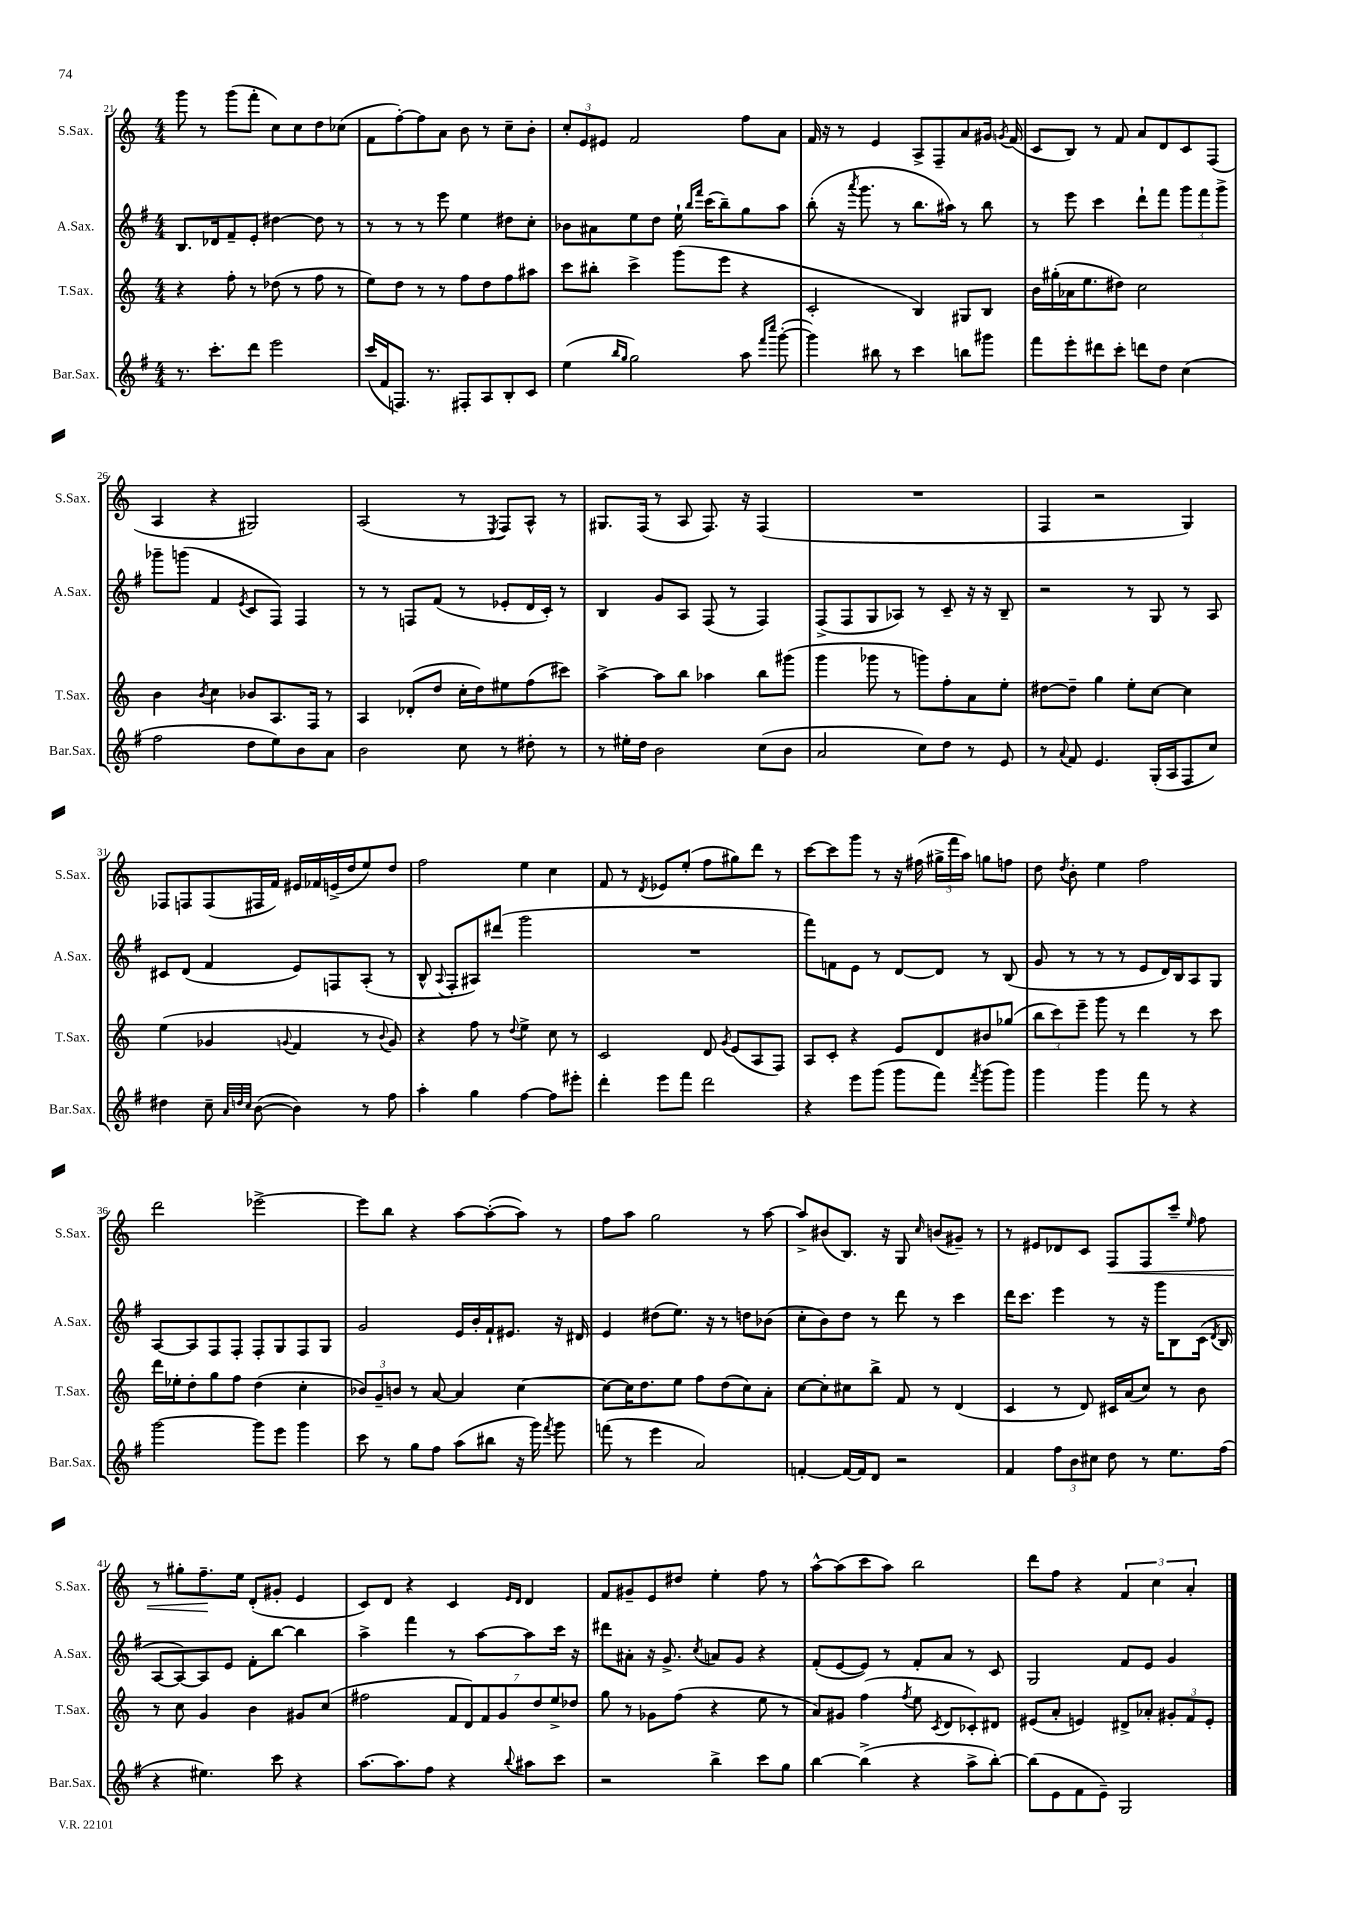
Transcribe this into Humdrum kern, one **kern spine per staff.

**kern	**kern	**kern	**kern
*staff4	*staff3	*staff2	*staff1
*clefG2	*clefG2	*clefG2	*clefG2
*k[f#]	*k[]	*k[f#]	*k[]
*M4/4	*M4/4	*M4/4	*M4/4
8.r	4r	8.B/L	8ggg\
.	.	.	8r
8.ccc'\L	.	16d-/k	.
.	8ff'\	8f#~/	(8ggg\L
8ddd\J	8r	8e'/J	8fff'\J
2eee\	(8dd-\	[4dd#\	8cc\L)
.	8r	.	8cc\
.	8ff\	8dd#\]	8dd\
.	8r	8r	(8cc-\J
=	=	=	=
(16ccc/LL	8ee\L)	8r	8f\L
16f#/J	.	.	.
8.F/J)	8dd\J	8r	[8ff'\)
.	8r	8r	8ff\]
8.r	.	.	.
.	8r	8eee\	8a\J
8F#'/L	8ff\L	4ee\	8b\
8A/	8dd\	.	8r
8B'/	8ff\	8dd#\L	8cc~\L
8c/J	8aa#\J	8cc'\J	8b'\J
=	=	=	=
(4ee\	8ccc\L	8b-\L	12cc'/L
.	.	.	12e/
.	8bb#'\J	8a#\	.
.	.	.	12e#/J
16qqbb/LL	.	.	.
16qqgg/JJ	.	.	.
2gg\)	4ccc^\	8ee\	2f/
.	.	8dd\J	.
.	(8ggg\L	16ee`\	.
.	.	16qqbb/LL	.
.	.	16qqfff#/JJ	.
.	.	(16ccc\LK	.
.	8eee\J	8bb~\)	.
8aa\	4r	8gg\	8ff\L
16qqfff#/LL	.	.	.
16qqcccc/JJ	.	.	.
([8ggg'\	.	8aa\J	8a\J
=	=	=	=
4ggg\])	2c'/	(8bb'\	16f/
.	.	.	16r
.	.	16r	8r
.	.	8qaaa/	.
.	.	8.ggg\	.
8bb#\	.	.	4e/
8r	.	8r	.
4ccc\	4B/)	8.bb\L	8A^/L
.	.	.	8F~/
.	.	16aa#\Jk)	.
8bb\L	8G#/L	8r	8a/
8ggg#\J	8B/J	8bb\	16g#/Jk
.	.	.	8qg/
.	.	.	(16f/
=	=	=	=
8fff#\L	16b\LL	8r	8c/L
.	(16gg#'\	.	.
8eee'\	16a-\J	8eee\	8B/J)
.	8.ee\	.	.
8ddd#\	.	4ccc\	8r
8ccc'\J	8dd#\J)	.	8f/
8ddd\L	2cc\	8ddd`\L	8a/L
8dd\J	.	8fff#\J	8d/
(4cc\	.	12ggg\L	8c/
.	.	12fff#\	.
.	.	.	(8F/J
.	.	12ggg^\J	.
=	=	=	=
2ff#\	4b\	8ggg-~\L	4A/
.	.	(8ggg\J	.
.	8qb/	.	.
.	4cc\	4f#/	4r
.	.	8qe/	.
8dd\L	8b-/L	8c/L	2G#/)
8ee\)	8.A/	8F#/J)	.
8b\	.	4F#/	.
.	16F/Jk	.	.
8a\J	8r	.	.
=	=	=	=
2b\	4A/	8r	(2A/
.	.	8r	.
.	(8d-'/L	8F/L	.
.	8dd/J	(8f#/J	.
8cc\	16cc'\LL	8r	8r
.	16dd\J)	.	.
.	.	.	8qE/
8r	8ee#\	8e-'/L	8F/L)
8dd#'\	(8ff\	16d/L	8A^^/J
.	.	16c'/JJ)	.
8r	8ccc#\J)	8r	8r
=	=	=	=
8r	[4aa^\	4B/	8.G#/L
16ee#'\LL	.	.	.
16dd\JJ	.	.	(16F/Jk
2b\	8aa\]L	8g/L	8r
.	8bb\J	8A/J	8A/
.	4aa-\	(8F#/	8.F/)
.	.	8r	.
.	.	.	16r
(8cc\L	8bb\L	4F#/)	(4F/
8b\J	(8ggg#\J	.	.
=	=	=	=
2a/	4ggg\	(8F#^/L	1r
.	.	8F#/	.
.	8ggg-\	8G/	.
.	8r	8A-/J)	.
8cc\L)	8ggg\L)	8r	.
8dd\J	8ff'\	8c~/	.
8r	8a\	16r	.
.	.	16r	.
8e/	8ee'\J	8B~/	.
=	=	=	=
8r	[8dd#\L	2r	4F/
8qqa/	.	.	.
8f#/	8dd#~\]J	.	.
4.e/	4gg\	.	2r
.	8ee'\L	8r	.
(16G'/LL	[8cc\J	8G/	.
16A/J	.	.	.
8F#/	4cc\]	8r	4G/)
8cc/J)	.	8A/	.
=	=	=	=
4dd#\	(4ee\	8c#/L	8F-/L
.	.	(8d/J	8F/
8cc~\	4g-/	4f#/	(8F/
32qqa/LLL	.	.	.
32qqdd/	.	.	.
32qqcc/JJJ	.	.	.
([8b\	.	.	16F#/L
.	.	.	16f/JJ)
.	8qqg/	.	.
4b\])	4f/	8e/L)	16e#/LL
.	.	.	16f-/
.	.	8F/	(16e^/
.	.	.	16dd/J
8r	8r	(8A'/J	8ee/)
.	8qqb/	.	.
8ff#\	8g/)	8r	8dd/J
=	=	=	=
4aa'\	4r	8B^^/	2ff\
.	.	8qqA/	.
.	.	8F#'/L	.
4gg\	8ff\	8A#/)	.
.	8r	(8ddd#/J	.
.	8qqdd/	.	.
[4ff#\	4ee^\	2ggg\	4ee\
8ff#\]L	8cc\	.	4cc\
8eee#'\J	8r	.	.
=	=	=	=
4ddd'\	2c/	1r	8f/
.	.	.	8r
.	.	.	8qd/
8eee\L	.	.	8e-/L
8fff#\J	.	.	(8ee'/J
2ddd\	8d/	.	8ff\L
.	8qg/	.	.
.	(8e/L	.	8gg#\)
.	8A/	.	8ddd\J
.	8F/J)	.	8r
=	=	=	=
4r	8A/L	8fff#\L)	[8ccc\L
.	8c'/J	8f\	8ccc\]
8eee\L	4r	8e\J	8ggg\J
(8ggg\J	.	8r	8r
8ggg\L	8e/L	[8d/L	16r
.	.	.	(16ff#\
8fff#\J)	8d/	8d/]J	24gg#^\LL
.	.	.	24fff\
.	.	.	24aa\JJ)
8qfff#/	.	.	.
(8ggg\L	8b#/	8r	8gg\L
8ggg\J)	(8gg-/J	(8B/	8ff\J
=	=	=	=
4ggg\	12bb\L	8g/	8dd\
.	12ccc\)	.	.
.	.	.	8qdd/
.	.	8r	8b'\
.	12eee~\J	.	.
4ggg\	8ggg\	8r	4ee\
.	8r	8r	.
8fff#\	4ddd\	8e/L	2ff\
8r	.	16d/L)	.
.	.	16B/J	.
4r	8r	8A/	.
.	8ccc\	8G/J	.
=	=	=	=
[2ggg\	16ddd\LL	[8A/L	2ddd\
.	16ee-'\J	.	.
.	8dd'\	8A/]	.
.	8gg\	8F#/	.
.	8ff\J	8F#'/J	.
8ggg\]L	(4dd\	8F#'/L	[2eee-^\
8eee\J	.	8G/	.
4ggg\	4cc'\	8F#/	.
.	.	8G/J	.
=	=	=	=
8ccc\	12b-/L)	2g/	8eee-\]L
.	12g~/	.	.
8r	.	.	8bb\J
.	12b/J	.	.
8gg\L	8r	.	4r
8ff#\J	[8a/	.	.
(8aa\L	4a/]	16e/LL	[8aa\L
.	.	16b'/	.
8bb#\J	.	16f#`/J	(8aa'\_
.	.	8.e#/J	.
16r	[4cc\	.	8aa\]J)
16ggg\)	.	.	.
8qfff#/	.	.	.
8ggg\	.	16r	8r
.	.	16d#/	.
=	=	=	=
(8fff\	8cc\_L	4e/	8ff\L
8r	16cc\]K	.	8aa\J
.	8.dd\	.	.
4eee\	.	(8dd#\L	2gg\
.	8ee\J	8.ee\J)	.
2a/)	8ff\L	.	.
.	.	16r	.
.	(8dd\	8r	.
.	8cc\)	8dd\L	8r
.	8a'\J	(8b-\J	[8aa\
=	=	=	=
[4f'/	[8cc\L	8cc'\L	8aa^/]L
.	8cc'\]	8b\)	(8b#/
16f/_LL	8cc#\	8dd\J	8.B/J)
16f/]J	.	.	.
8d/J	8bb^\J	8r	.
.	.	.	16r
2r	8f/	8ddd\	8G/
.	.	.	16qqcc/
.	8r	8r	(8b/L
.	(4d/	4ccc\	8g#~/J)
.	.	.	8r
=	=	=	=
4f#/	4c/	16ddd\LK	8r
.	.	8.ccc\J	.
.	.	.	8e#/L
12ff#\L	8r	4eee\	8d-/
12b\	.	.	.
.	8d/)	.	8c/J
12cc#\J	.	.	.
8dd\	16c#/LL	8r	8F/L
.	(16a/J	.	.
8r	8cc/J)	16r	8F/
.	.	16ggg\LK	.
8.ee\L	8r	8B\	8ccc~/J
.	.	.	16qqee/
.	8b\	(16c\Jk	8ff\
.	.	8qd/	.
(16ff#\Jk	.	16B/	.
=	=	=	=
4r	8r	[8A/L	8r
.	8cc\	8A/_)	8gg#'\L
4.ee#\)	4g/	8A/]	8.ff~\
.	.	8e/J	.
.	.	.	16ee\Jk
.	4b\	8f#'\L	(8d'/L
8ccc\	.	[8bb\J	8g#'/J
4r	8g#/L	4bb\]	4e/
.	(8cc/J	.	.
=	=	=	=
[8.aa\L	2ff#\	4aa^\	8c/L)
.	.	.	8d/J
8.aa\]	.	.	.
.	.	4fff#\	4r
8ff#\J	.	.	.
4r	14f/L	8r	4c/
.	14d/)	.	.
.	.	[8aa\L	.
.	14f/	.	.
.	14g/	.	.
.	.	.	16qqe/LL
8qqbb/	.	.	16qqd/JJ
8aa#\L	.	8aa\]	4d/
.	14dd/	.	.
.	14ee^/	.	.
8ccc\J	.	16ccc\Jk	.
.	14dd-/J	.	.
.	.	16r	.
=	=	=	=
2r	8gg\	8ddd#\L	8f/L
.	8r	8a#'\J	8g#~/
.	8g-\L	16r	8e/
.	.	8.g^/	.
.	(8ff\J	.	8dd#/J
.	.	8qcc/	.
4bb^\	4r	8a/L	4ee'\
.	.	8g/J	.
8ccc\L	8ee\	4r	8ff\
8gg\J	8r	.	8r
=	=	=	=
[4bb\	8a/L)	(8f#'/L	[8aa^^\L
.	8g#/J	[8e/	(8aa\]
(4bb^\]	(4ff\	8e/]J)	8ccc\
.	.	8r	8aa\J)
.	8qff/	.	.
4r	8ee\	8f#'/L	2bb\
.	8qc/	.	.
.	8d/L	8a/J	.
8aa^\L	8c-'/)	8r	.
[8bb'\J)	8d#/J	8c/	.
=	=	=	=
(8bb\]L	(8e#/L	2G/	8ddd\L
8e\	8a'/J	.	8ff\J
8f#\	4e/)	.	4r
8e~\J)	.	.	.
2G/	8d#^/L	8f#/L	6f/
.	8a-'/J	8e/J	.
.	.	.	6cc\
.	12g#'/L	4g/	.
.	12f/	.	6a'/
.	12e'/J	.	.
==	==	==	==
*-	*-	*-	*-
